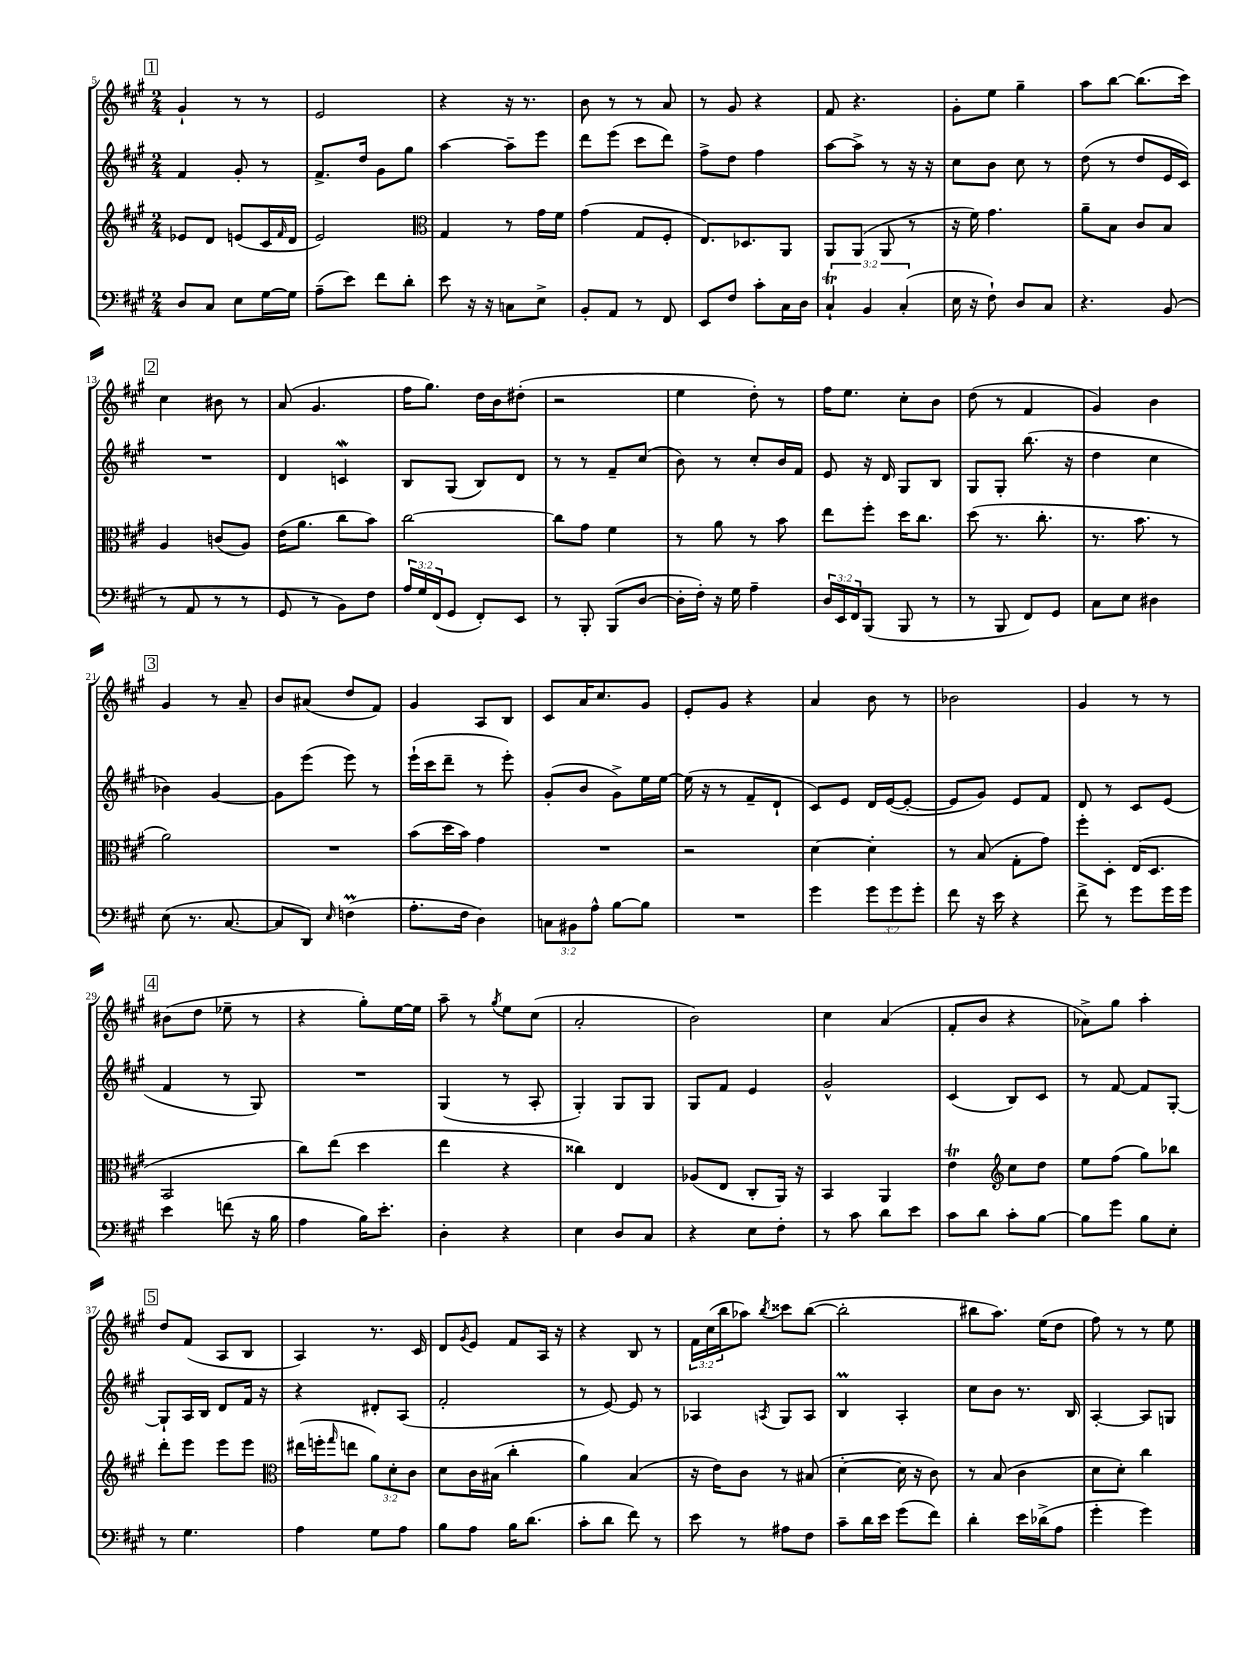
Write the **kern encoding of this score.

**kern	**kern	**kern	**kern
*staff4	*staff3	*staff2	*staff1
*clefF4	*clefG2	*clefG2	*clefG2
*k[f#c#g#]	*k[f#c#g#]	*k[f#c#g#]	*k[f#c#g#]
*M2/4	*M2/4	*M2/4	*M2/4
8D	8e-	4f#	4g#`
8C#	8d	.	.
8E	(8e	8g#'	8r
[16G#	16c#	8r	8r
.	16qqf#	.	.
16G#]	16d	.	.
=	=	=	=
(8A~	2e)	8.f#^	2e
8e)	.	.	.
.	.	16dd	.
8f#	.	8g#	.
8d'	.	8gg#	.
=	=	=	=
*	*clefC3	*	*
8e	4G#	[4aa	4r
16r	.	.	.
16r	.	.	.
8C	8r	8aa~]	16r
.	.	.	8.r
8E^	16g#	8eee	.
.	16f#	.	.
=	=	=	=
8BB'	(4g#	8ddd	8b
8AA	.	(8eee	8r
8r	8G#	8ccc#	8r
8FF#	8F#'	8ddd)	8a
=	=	=	=
8EE	8.E)	8ff#^	8r
8F#	.	8dd	8g#
.	8.D-	.	.
8c#'	.	4ff#	4r
16C#	8AA	.	.
16D	.	.	.
=	=	=	=
6C#`	8AA	[8aa	8f#
.	(8AA	8aa^]	4.r
6BB	.	.	.
.	8AA	8r	.
(6C#'	.	.	.
.	8r	16r	.
.	.	16r	.
=	=	=	=
16E	16r	8cc#	8g#'
16r	16f#)	.	.
8F#`)	4.g#	8b	8ee
8D	.	8cc#	4gg#~
8C#	.	8r	.
=	=	=	=
4.r	8a~	(8dd	8aa
.	8B	8r	[8bb
.	8c#	8dd	(8.bb]
(8BB	8B	16e	.
.	.	16c#)	16ccc#)
=	=	=	=
8r	4A	2r	4cc#
8AA	.	.	.
8r	(8c	.	8b#
8r	8A)	.	8r
=	=	=	=
8GG#	(16e	4d	(8a
.	8.a	.	.
8r	.	.	4.g#
8BB)	8cc#	4c	.
8F#	8b)	.	.
=	=	=	=
24A	[2cc#	8B	16ff#
24G#	.	.	.
.	.	.	8.gg#)
(24FF#	.	.	.
8GG#	.	(8G#	.
8FF#')	.	8B)	16dd
.	.	.	16b
8EE	.	8d	(8dd#'
=	=	=	=
8r	8cc#]	8r	2r
8BBB'	8g#	8r	.
(8BBB	4f#	8f#~	.
[8D	.	(8cc#	.
=	=	=	=
16D']	8r	8b)	4ee
16F#')	.	.	.
16r	8a	8r	.
16G#	.	.	.
4A~	8r	8cc#'	8dd')
.	8b	16b	8r
.	.	16f#	.
=	=	=	=
24D	8ee	8e	16ff#
24EE	.	.	.
.	.	.	8.ee
24FF#	.	.	.
(8BBB	8ff#'	16r	.
.	.	16d	.
8BBB	16dd	8G#	8cc#'
.	8.cc#	.	.
8r	.	8B	8b
=	=	=	=
8r	(8dd	8G#	(8dd
8BBB	8.r	8G#'	8r
8FF#)	.	(8.bb	4f#
.	8.cc#'	.	.
8GG#	.	.	.
.	.	16r	.
=	=	=	=
8C#	8.r	4dd	4g#)
8E	.	.	.
.	8.b	.	.
4D#	.	4cc#	4b
.	8r	.	.
=	=	=	=
(8E	2a)	4b-)	4g#
8.r	.	.	.
.	.	[4g#	8r
[8.C#	.	.	.
.	.	.	8a~
=	=	=	=
8C#]	2r	8g#]	8b
8DD)	.	(8eee	(8a#
16qqE	.	.	.
(4F	.	8eee)	8dd
.	.	8r	8f#)
=	=	=	=
8.A'	(8b	(16eee`	4g#
.	.	16ccc#	.
.	16dd	8ddd~	.
16F#	16b)	.	.
4D)	4g#	8r	8A
.	.	8eee')	8B
=	=	=	=
12C	2r	(8g#'	8c#
12BB#	.	.	.
.	.	8b	16a
12A^^	.	.	.
.	.	.	8.cc#
[8B	.	8g#^)	.
8B]	.	16ee	8g#
.	.	[16ee	.
=	=	=	=
2r	2r	(16ee]	8e'
.	.	16r	.
.	.	8r	8g#
.	.	8f#~	4r
.	.	8d`	.
=	=	=	=
4g#	[4d	8c#)	4a
.	.	8e	.
12g#	4d']	16d	8b
.	.	([16e	.
12g#	.	.	.
.	.	8e'_	8r
12g#'	.	.	.
=	=	=	=
8f#	8r	8e]	2b-
16r	(8B	8g#)	.
16e	.	.	.
4r	8G#'	8e	.
.	8g#)	8f#	.
=	=	=	=
8f#^	8ff#'	8d	4g#
8r	8D'	8r	.
8g#	(16E	8c#	8r
.	8.D	.	.
16g#	.	(8e	8r
16g#	.	.	.
=	=	=	=
4e	2BB	4f#	(8b#
.	.	.	8dd
(8f	.	8r	8ee-~
16r	.	8G#)	8r
16B	.	.	.
=	=	=	=
4A	8cc#)	2r	4r
.	(8ee	.	.
16B)	4dd	.	8gg#')
8.e'	.	.	.
.	.	.	[16ee
.	.	.	16ee]
=	=	=	=
4D'	4ee	(4G#	8aa~
.	.	.	8r
.	.	.	8qgg#
4r	4r	8r	8ee
.	.	8A'	(8cc#
=	=	=	=
4E	4cc##)	4G#')	2a'
8D	4E	8G#	.
8C#	.	8G#	.
=	=	=	=
4r	(8A-	8G#	2b)
.	8E	8f#	.
8E	8C#'	4e	.
8F#'	16AA)	.	.
.	16r	.	.
=	=	=	=
8r	4BB	2g#^^	4cc#
8c#	.	.	.
8d	4AA	.	(4a
8e	.	.	.
=	=	=	=
8c#	4e	(4c#	8f#'
8d	.	.	8b
*	*clefG2	*	*
8c#'	8cc#	8B)	4r
[8B	8dd	8c#	.
=	=	=	=
8B]	8ee	8r	8a-^)
8g#	(8ff#	[8f#	8gg#
8B	8gg#)	8f#]	4aa'
8E'	8bb-	[8G#'	.
=	=	=	=
8r	8ddd'	8G#`]	8dd
4.G#	8eee	16A	(8f#
.	.	16B	.
.	8eee	8d	8A
.	8eee	16f#	8B
.	.	16r	.
=	=	=	=
*	*clefC3	*	*
4A	(16ee#	4r	4A)
.	16ff'	.	.
.	16qqgg#	.	.
.	8ee	.	.
8G#	12a)	8d#'	8.r
.	12d'	.	.
8A	.	(8A	.
.	12c#	.	.
.	.	.	16c#
=	=	=	=
8B	8d	2f#'	8d
.	.	.	8qg#
8A	16c#	.	8e
.	(16B#	.	.
16B	4cc#'	.	8f#
(8.d	.	.	.
.	.	.	16A
.	.	.	16r
=	=	=	=
8c#'	4a)	8r	4r
8d	.	[8e)	.
8f#)	(4B	8e]	8B
8r	.	8r	8r
=	=	=	=
8e	16r	4A-	24f#
.	.	.	(24cc#
.	16e)	.	.
.	.	.	24bb
8r	8c#	.	8aa-)
.	.	8qA	8qbb
8A#	8r	8G#	8ccc##
8F#	(8B#	8A	([8bb
=	=	=	=
8c#~	[4d'	4B	2bb']
16d	.	.	.
16e	.	.	.
(8g#	16d]	4A'	.
.	16r	.	.
8f#)	8c#)	.	.
=	=	=	=
4d'	8r	8cc#	8bb#
.	(8B	8b	8.aa)
16e	4c#	8.r	.
(16d-^	.	.	(16ee
8A	.	.	8dd
.	.	16B	.
=	=	=	=
4g#'	8d	[4A'	8ff#)
.	8d')	.	8r
4g#)	4cc#	8A]	8r
.	.	8G	8ee
==	==	==	==
*-	*-	*-	*-
